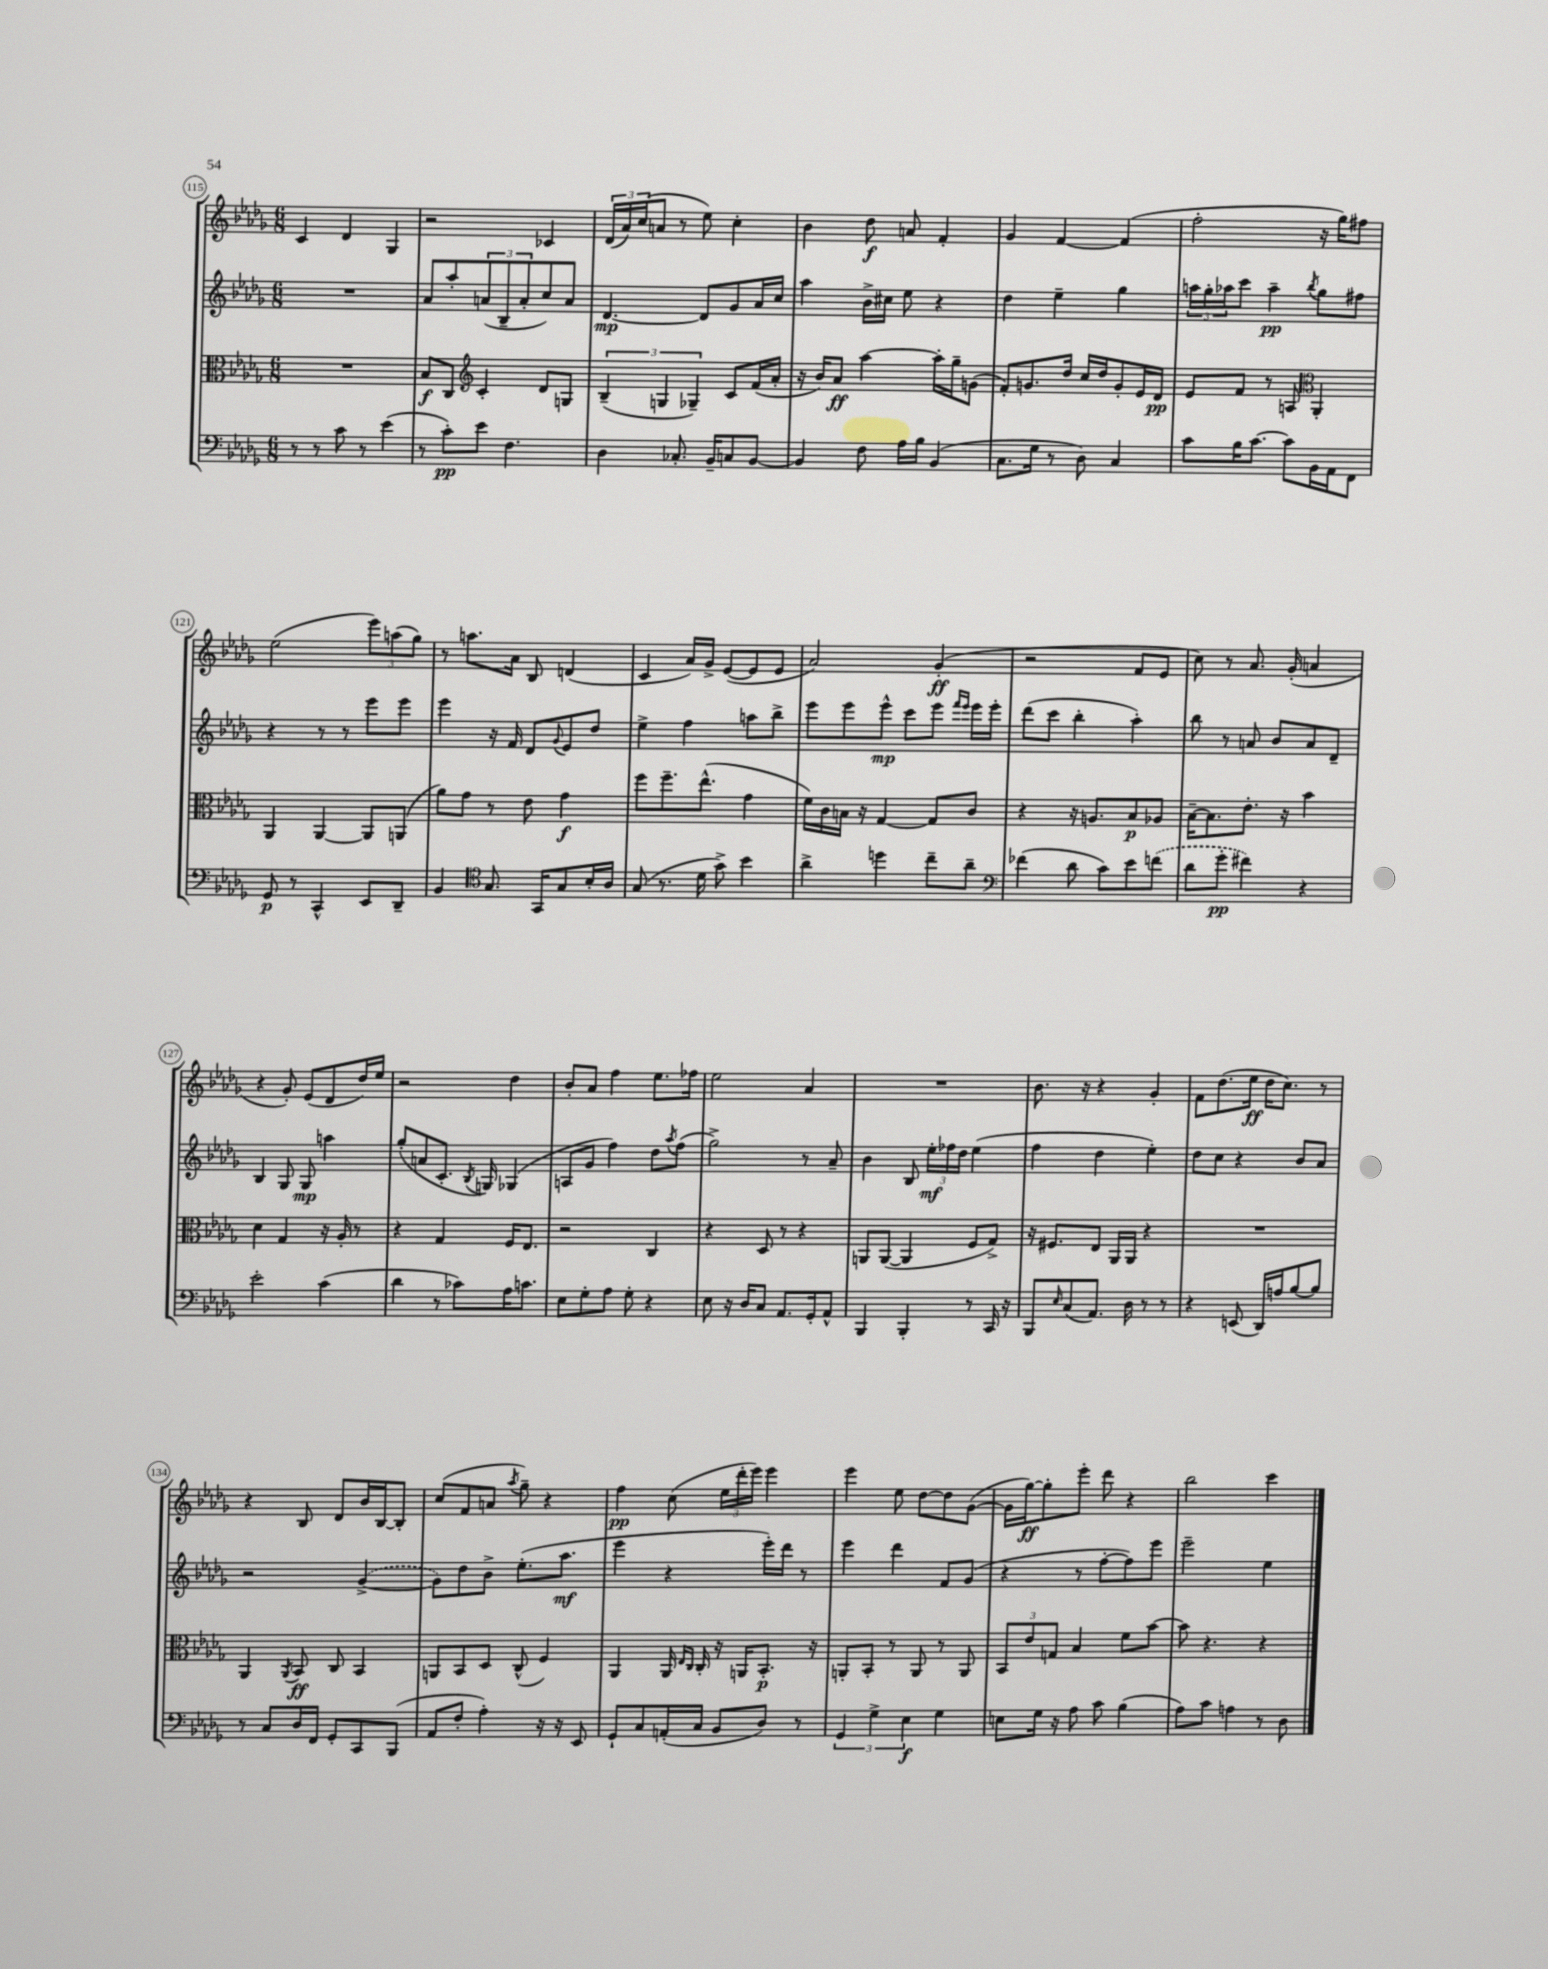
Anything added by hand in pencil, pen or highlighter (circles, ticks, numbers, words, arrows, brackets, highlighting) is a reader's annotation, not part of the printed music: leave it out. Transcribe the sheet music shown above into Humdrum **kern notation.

**kern	**kern	**kern	**kern
*staff4	*staff3	*staff2	*staff1
*clefF4	*clefC3	*clefG2	*clefG2
*k[b-e-a-d-g-]	*k[b-e-a-d-g-]	*k[b-e-a-d-g-]	*k[b-e-a-d-g-]
*M6/8	*M6/8	*M6/8	*M6/8
8r	2.r	2.r	4c
8r	.	.	.
8c	.	.	4d-
8r	.	.	.
(4e-	.	.	4G-
=	=	=	=
8r	8B-	8a-	2r
8c')	8C	8aa-'	.
*	*clefG2	*	*
8e-	4c'	(12a	.
.	.	12B-~	.
4.F	.	.	.
.	.	12a'	.
.	8d-	8cc)	4c-
.	8G	8a	.
=	=	=	=
4D-	(6B-~	[4.d-	(24d-
.	.	.	24a-)
.	.	.	(24cc
.	.	.	8a
.	6G	.	.
8.C-'	.	.	8r
.	6G-~)	.	.
.	.	8d-]	8ee-)
16BB-~	.	.	.
8C	8c	8g-	4cc'
[8BB-	(16f	16a-	.
.	16a-'	16cc	.
=	=	=	=
4BB-]	16r	4aa-	4b-
.	16b-)	.	.
.	8a-	.	.
8F	[4aa-	16b-^	8dd-
.	.	16cc#	.
16A-	.	8ee-	8a
16B-	.	.	.
(4BB-	16aa-']	4r	4f'
.	16gg-~	.	.
.	(8g	.	.
=	=	=	=
8.C	8f')	4dd-	4g-
.	8.g	.	.
16G-	.	.	.
8r	.	4ee-~	[4f
.	16dd-	.	.
8D-)	16cc	.	.
.	16dd-	.	.
4C	8g'	4gg-	(4f]
.	16e-	.	.
.	16d-	.	.
=	=	=	=
8c	8e-	24aa	2ff'
.	.	24gg-'	.
.	.	24aa-	.
16B-	8f	8ccc	.
[8.c	.	.	.
.	8r	4aa-~	.
8c]	8A	.	.
*	*clefC3	*	*
.	.	8qbb-	.
16BB-	4AA-'	8gg-	16r
16AA-	.	.	16gg-)
8FF	.	8ff#	8ff#
=	=	=	=
8GG-	4AA-	4r	(2ee-
8r	.	.	.
4CC^^	[4AA-	8r	.
.	.	8r	.
8EE-	8AA-]	8eee-	12eee-)
.	.	.	(12aa
8DD-~	(8AA	8eee-	.
.	.	.	12gg-)
=	=	=	=
4BB-	8a-)	4eee-	8r
.	8g-	.	8.aa
*clefC4	*	*	*
8.G-	8r	16r	.
.	.	16f	16a-
.	8e-	8d-	8B-
16GG-	.	.	.
.	.	8qqg-	.
8G-	4g-	8e-	(4d
16B-'	.	8dd-	.
16A-	.	.	.
=	=	=	=
(8G-	8ff	4ee-^	4c
8.r	8.ff~	.	.
.	.	4ff	16a-)
16d-	(8.ee-^^	.	16g-^
8g-^)	.	.	([8e-
4b-	4g-	8aa	8e-]
.	.	8bb-^	8e-
=	=	=	=
4a-^	16f)	8eee-	2a-)
.	16c	.	.
.	16B	8eee-	.
.	16r	.	.
4dd	[4G-	8eee-^^	.
.	.	8ccc	.
8cc~	8G-]	8eee-	(4g-'
.	.	16qqfff	.
.	.	16qqeee-	.
8a-~	8c	16eee-	.
.	.	16eee-'	.
=	=	=	=
*clefF4	*	*	*
(4f-	4r	(8ddd-	2r
.	.	8ccc	.
8d-	16r	4bb-'	.
.	8.A	.	.
8c)	.	.	.
8e-	8B-	4aa-')	8f
(8f	8A-	.	8e-
=	=	=	=
8d-	[16B-~	8bb-	8cc)
.	8.B-]	.	.
8g-'	.	8r	8r
4f#)	8.e-'	8a	8.a-
.	.	8b-	.
.	16r	.	(16g-'
4r	4b-	8a	4a
.	.	8d-~	.
=	=	=	=
2e-'	4d-	4B-	4r
.	4G-	8G-	8g-')
.	.	8G-	(8e-
(4c	16r	4aa	8d-
.	16A-'	.	.
.	8r	.	16dd-)
.	.	.	16ee-
=	=	=	=
4d-	4r	(8gg-'	2r
.	.	8a	.
8r	4G-	8.c'	.
8c-)	.	.	.
.	.	8qB-	.
.	.	16G)	.
16A-	16F	(4G-	4dd-
8.c	8.E-	.	.
=	=	=	=
8E-	2r	8A	8b-'
8G-'	.	8g-	8a-
8A-	.	4ff)	4ff
8G-'	.	.	.
4r	4C	8dd-	8.ee-
.	.	8qaa-	.
.	.	(8ff	.
.	.	.	16ff-
=	=	=	=
8E-	4r	2gg-^)	2ee-
16r	.	.	.
16D-	.	.	.
8C	8D-	.	.
8.AA-	8r	.	.
.	4r	8r	4a-
16GG-'	.	.	.
8AA-^^	.	8a-~	.
=	=	=	=
4BBB-	8AA	4b-	2.r
.	([8AA	.	.
4BBB-'	4AA]	8B-	.
.	.	24ee-'	.
.	.	24ff-	.
.	.	24dd-	.
8r	8F	(4ee-	.
16CC	8G-^)	.	.
16r	.	.	.
=	=	=	=
8BBB-	16r	4ff	8.b-
.	8.F#	.	.
16qqE-	.	.	.
(8C	.	.	.
.	.	.	16r
8.AA-)	8E-	4dd-	4r
.	16AA-	.	.
16D-	16AA-	.	.
8r	4r	4ee-')	4g-'
8r	.	.	.
=	=	=	=
4r	2.r	8dd-	8f
.	.	8cc	(8.dd-
(8EE	.	4r	.
.	.	.	16ee-
16DD-)	.	.	16dd-
16A	.	.	8.cc)
[8B-	.	8b-	.
8B-]	.	8a-	8r
=	=	=	=
8r	4AA-	2r	4r
8C	.	.	.
.	8qAA-	.	.
16D-	8BB-	.	8B-
16FF	.	.	.
8GG-'	8C	.	8d-
8CC	4BB-	([4g-^	16b-
.	.	.	[16B-
(8BBB-	.	.	8B-']
=	=	=	=
8AA-	8AA	8g-])	(8cc
8F'	8BB-	8dd-	8f
4A-')	8D-	8b-^	8a
.	.	.	8qaa-
.	(8C^^	(8.ee-'	8gg-~)
16r	4F)	.	4r
16r	.	8.aa-	.
8EE-	.	.	.
=	=	=	=
8GG-`	4AA-	4eee-	4ff
8C	.	.	.
(16AA'	16AA-	4r	(8cc
.	16qqE-	.	.
.	16qqC	.	.
16C	16C'	.	.
8BB-	16r	.	24ee-
.	.	.	24ddd-'
.	16AA	.	.
.	.	.	24eee-)
8D-)	8.BB-'	16eee-')	4eee-
.	.	16ddd-	.
8r	.	8r	.
.	16r	.	.
=	=	=	=
6GG-	8AA'	4eee-	4eee-
.	8BB-'	.	.
6G-^	.	.	.
.	8r	4ddd-	8ee-
6E-	.	.	.
.	8AA	.	[8dd-
4G-	8r	8f	8dd-]
.	8AA	(8g-	([8g-
=	=	=	=
8E	12BB-	4r	16g-]
.	.	.	[16gg-)
.	12e-	.	.
16G-	.	.	8gg-']
.	12G	.	.
16r	.	.	.
8A-	4B-	8r	8eee-'
8c	.	[8ff'	8ddd-
(4B-	8f	8ff])	4r
.	[8b-	8eee-	.
=	=	=	=
8A-)	8b-]	2eee-~	2bb-
8c	4.r	.	.
4A	.	.	.
8r	4r	4ee-	4ccc
8D-	.	.	.
==	==	==	==
*-	*-	*-	*-
